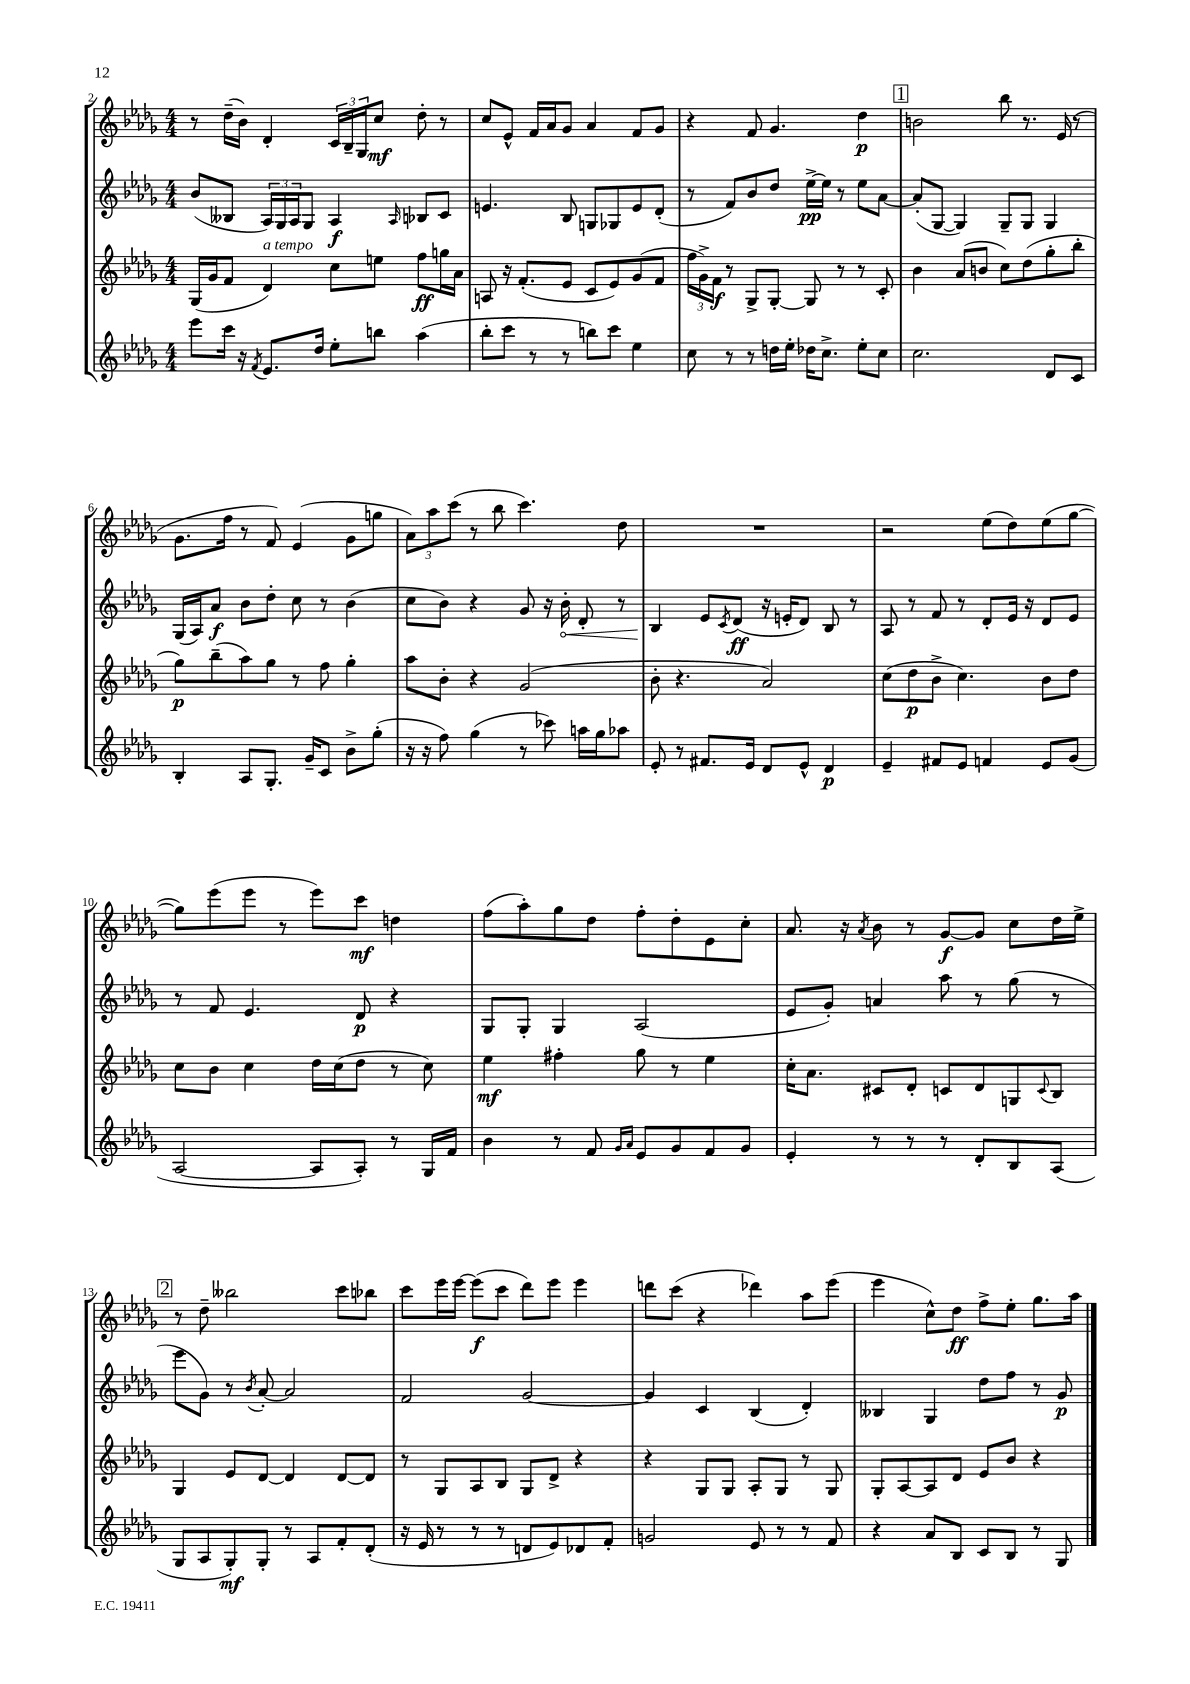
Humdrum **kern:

**kern	**kern	**kern	**kern
*staff4	*staff3	*staff2	*staff1
*clefG2	*clefG2	*clefG2	*clefG2
*k[b-e-a-d-g-]	*k[b-e-a-d-g-]	*k[b-e-a-d-g-]	*k[b-e-a-d-g-]
*M4/4	*M4/4	*M4/4	*M4/4
8eee-\L	(16G-/LL	(8b-/L	8r
.	16g-/J	.	.
16ccc\Jk	8f/J	8B--/J	(16dd-~\LL
16r	.	.	16b-\JJ)
8qf/	.	.	.
8.e-/L	4d-/)	24A-/LL)	4d-'/
.	.	24G-/	.
.	.	24A-/J	.
.	.	8G-/J	.
16dd-/Jk	.	.	.
8ee-'\L	8cc\L	4A-/	24c/LL
.	.	.	24B-~/
.	.	.	24G-/J
8bb\J	8ee\J	.	8cc/J
.	.	16qqA-/	.
(4aa-\	8ff\L	8B-/L	8dd-'\
.	16gg\L	8c/J	8r
.	16a-\JJ	.	.
=	=	=	=
8bb-'\L	8A/	4.e/	8cc/L
8ccc\J	16r	.	8e-^^/J
.	(8.f'/L	.	.
8r	.	.	16f/LL
.	.	.	16a-/J
8r	8e-/J	8B-/	8g-/J
8bb\L)	8c/L	8G/L	4a-/
8ccc\J	8e-/)	8G-/	.
4ee-\	(8g-/	8e/	8f/L
.	8f/J	(8d-'/J	8g-/J
=	=	=	=
8cc\	24ff\LL	8r	4r
.	24g-^\)	.	.
.	24f\JJ	.	.
8r	8r	8f/L)	.
8r	8G-^/L	8b-/	8f/
16dd\LL	[8G-'/J	8dd-/J	4.g-/
16ee-'\JJ	.	.	.
16dd-\LK	8G-/]	[16ee-^\LL	.
8.cc^\J	.	16ee-\]JJ	.
.	8r	8r	.
8ee-'\L	8r	8ee-\L	4dd-\
8cc\J	8c'/	[8a-\J	.
=	=	=	=
2.cc\	4b-\	(8a-'/]L	2b\
.	.	[8G-/J	.
.	(8a-/L	4G-/])	.
.	8b/J	.	.
.	8cc\L)	8G-~/L	8bb-\
.	(8dd-\	8G-/J	8.r
8d-/L	8gg-'\	4G-/	.
.	.	.	(16e-/
8c/J	8bb-'\J	.	8r
=	=	=	=
4B-'/	8gg-\L)	(16G-/LL	8.g-\L
.	.	16A-/J)	.
.	(8bb-~\	8a-/J	.
.	.	.	16ff\Jk
8A-/L	8aa-\)	8b-\L	8r
8.G-'/J	8gg-\J	8dd-'\J	8f/)
.	8r	8cc\	(4e-/
16g-~/LK	.	.	.
8c/J	8ff\	8r	.
8b-^\L	4gg-'\	(4b-\	8g-\L
(8gg-'\J	.	.	8gg\J
=	=	=	=
16r	8aa-\L	8cc\L	12a-\L)
16r	.	.	.
.	.	.	12aa-\
8ff\)	8b-'\J	8b-\J)	.
.	.	.	(12ccc\J
(4gg-\	4r	4r	8r
.	.	.	8bb-\
8r	(2g-/	8g-/	4.ccc\)
8ccc-\)	.	16r	.
.	.	16b-'\	.
16aa\LL	.	8d-'/	.
16gg-\J	.	.	.
8aa-\J	.	8r	8dd-\
=	=	=	=
8e-'/	8b-'\	4B-/	1r
8r	4.r	.	.
8.f#/L	.	8e-/L	.
.	.	8qc/	.
.	.	(8d-/J	.
16e-/Jk	.	.	.
8d-/L	2a-/)	16r	.
.	.	16e'/LK	.
8e-^^/J	.	8d-/J)	.
4d-/	.	8B-/	.
.	.	8r	.
=	=	=	=
4e-~/	(8cc\L	8A-/	2r
.	8dd-\	8r	.
8f#/L	8b-^\J	8f/	.
8e-/J	4.cc\)	8r	.
4f/	.	8d-'/L	(8ee-\L
.	.	16e-/Jk	8dd-\)
.	.	16r	.
8e-/L	8b-\L	8d-/L	(8ee-\
(8g-/J	8dd-\J	8e-/J	[8gg-\J
=	=	=	=
[2A-/	8cc\L	8r	8gg-\]L)
.	8b-\J	8f/	(8eee-\
.	4cc\	4.e-/	8eee-\J
.	.	.	8r
8A-/]L	16dd-\LL	.	8eee-\L)
.	(16cc\J	.	.
8A-'/J)	8dd-\J	8d-/	8ccc\J
8r	8r	4r	4dd\
16G-/LL	8cc\)	.	.
16f/JJ	.	.	.
=	=	=	=
4b-\	4ee-\	8G-/L	(8ff\L
.	.	8G-'/J	8aa-'\)
8r	4ff#'\	4G-/	8gg-\
8f/	.	.	8dd-\J
16qqg-/LL	.	.	.
16qqa-/JJ	.	.	.
8e-/L	8gg-\	(2A-/	8ff'\L
8g-/	8r	.	8dd-'\
8f/	4ee-\	.	8e-\
8g-/J	.	.	8cc'\J
=	=	=	=
4e-'/	16cc'\LK	8e-/L	8.a-/
.	8.a-\J	.	.
.	.	8g-'/J)	.
.	.	.	16r
.	.	.	8qa-/
8r	8c#/L	4a/	8b-\
8r	8d-'/J	.	8r
8r	8c/L	8aa-\	[8g-/L
8d-'/L	8d-/	8r	8g-/]J
8B-/	8G/	(8gg-\	8cc\L
.	8qqc/	.	.
(8A-/J	8B-/J	8r	16dd-\L
.	.	.	16ee-^\JJ
=	=	=	=
8G-/L	4G-/	8eee-\L	8r
8A-/	.	8g-\J)	8dd-~\
8G-'/)	8e-/L	8r	2bb--\
.	.	8qb-/	.
8G-'/J	[8d-/J	[8a-'/	.
8r	4d-/]	2a-/]	.
8A-/L	.	.	.
8f'/	[8d-/L	.	8ccc\L
(8d-'/J	8d-/]J	.	8bb-\J
=	=	=	=
16r	8r	2f/	8ccc\L
16e-/	.	.	.
8r	8G-/L	.	16eee-\L
.	.	.	[16eee-\JJ
8r	8A-/	.	(8eee-\]L
8r	8B-/J	.	8ccc\J
8d/L	8G-/L	[2g-/	8ddd-\L)
8e-/)	8d-^/J	.	8eee-\J
8d-/	4r	.	4eee-\
8f'/J	.	.	.
=	=	=	=
2g/	4r	4g-/]	8ddd\L
.	.	.	(8ccc\J
.	8G-/L	4c/	4r
.	8G-/J	.	.
8e-/	8A-'/L	(4B-/	4ddd-\)
8r	8G-/J	.	.
8r	8r	4d-'/)	8aa-\L
8f/	8G-/	.	(8eee-\J
=	=	=	=
4r	8G-'/L	4B--/	4eee-\
.	[8A-/	.	.
8a-/L	8A-/]	4G-/	8cc^^\L)
8B-/J	8d-/J	.	8dd-\J
8c/L	8e-/L	8dd-\L	8ff^\L
8B-/J	8b-/J	8ff\J	8ee-'\J
8r	4r	8r	8.gg-\L
8G-/	.	8g-/	.
.	.	.	16aa-\Jk
==	==	==	==
*-	*-	*-	*-
